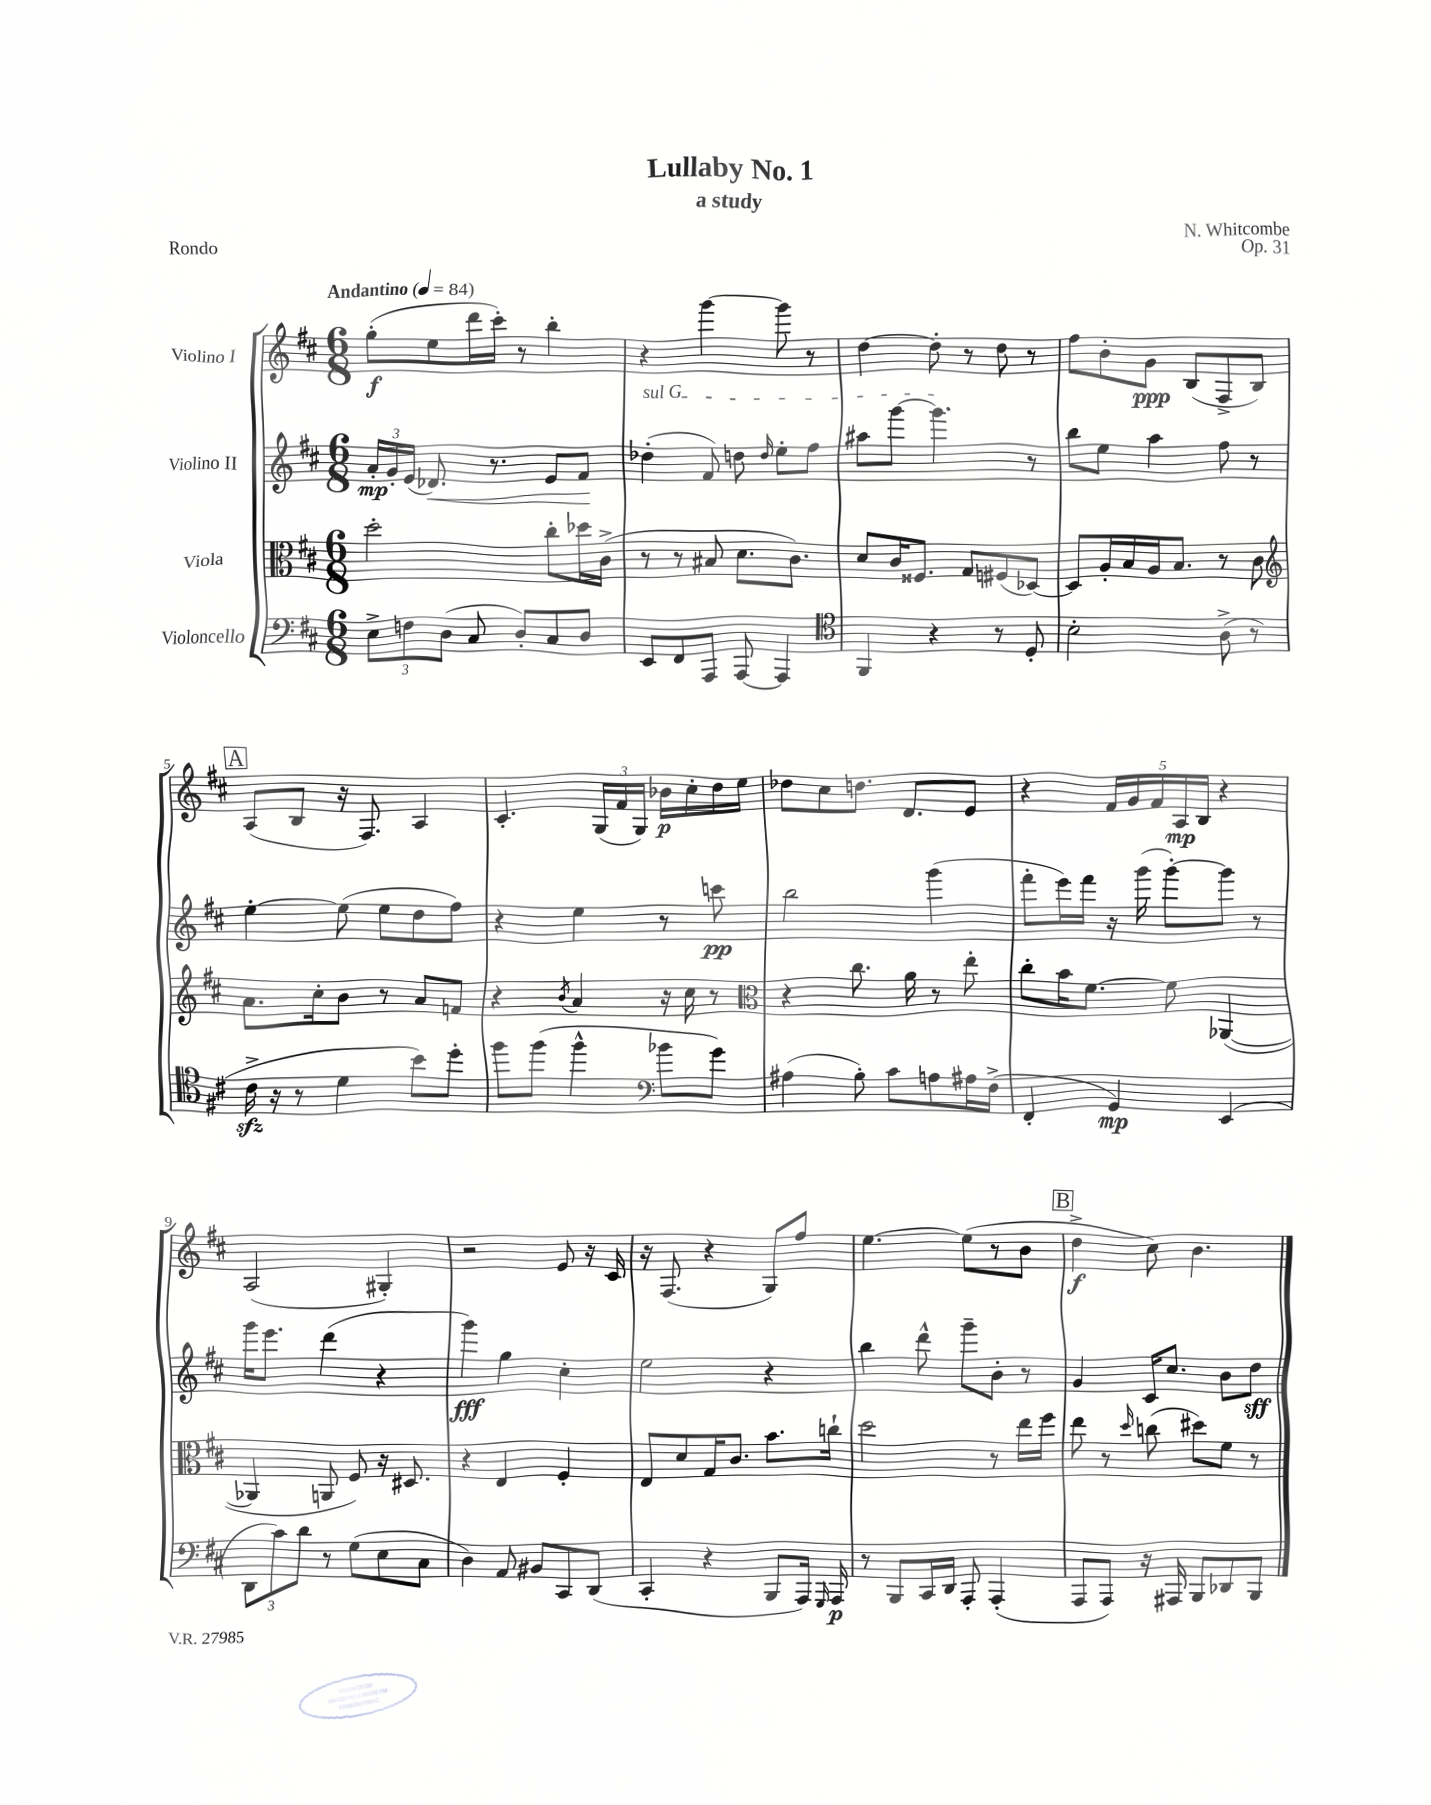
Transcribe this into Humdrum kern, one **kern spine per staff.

**kern	**dynam	**kern	**kern	**dynam	**kern	**dynam
*part4	*part4	*part3	*part2	*part2	*part1	*part1
*staff4	*staff4	*staff3	*staff2	*staff2	*staff1	*staff1
*I"Violoncello	*	*I"Viola	*I"Violino II	*	*I"Violino I	*
*clefF4	*	*clefC3	*clefG2	*	*clefG2	*
*k[f#c#]	*	*k[f#c#]	*k[f#c#]	*	*k[f#c#]	*
*M6/8	*	*M6/8	*M6/8	*	*M6/8	*
*MM84	*	*MM84	*MM84	*	*MM84	*
=1	=1	=1	=1	=1	=1	=1
!	!	!	!	!	!LO:TX:a:B:t=Andantino	!
12E^\L	.	2dd'\	24a'/LL	mp	(8gg'\L	f
.	.	.	24g'/	.	.	.
12Fn\	.	.	(24e/JJ	.	.	.
!	!	!	!	!LO:HP:b	!	!
.	.	.	8.d-X/)	<	8ee\	.
(12D\J	.	.	.	.	.	.
8C#/	.	.	.	.	16ddd\L	.
.	.	.	8.r	.	16ccc#'\JJ)	.
8D'/L)	.	.	.	.	8r	.
8C#/	.	8cc#'\L	8e/L	.	4bb'\	.
8D/J	.	16dd-X\L	8f#/J	.	.	.
.	.	(16c#^\JJ	.	.	.	.
.	.	.	.	[	.	.
=2	=2	=2	=2	=2	=2	=2
!	!	!	!LO:TX:a:i:t=sul G	!	!	!
8EE/L	.	8r	(4dd-X'\	.	4r	.
8FF#/	.	8r	.	.	.	.
8AAA/J	.	8B#X/	8f#/)	.	[4ggg\	.
[8AAA/	.	8.d\L	8ddn\	.	.	.
.	.	.	16qqdd/	.	.	.
4AAA/]	.	.	8ee'\L	.	8ggg\]	.
.	.	8.c#\J)	.	.	.	.
.	.	.	8ff#\J	.	8r	.
=3	=3	=3	=3	=3	=3	=3
*clefC4	*	*	*	*	*	*
4FF#/	.	8d/L	8aa#X\L	.	[4dd\	.
.	.	16c#/K	[8ggg\J	.	.	.
.	.	8.F##X/J	.	.	.	.
4r	.	.	4.ggg\]	.	8dd'\]	.
.	.	8G/L	.	.	8r	.
8r	.	(8F#X/	.	.	8dd\	.
8D'/	.	[8D-X/J)	8r	.	8r	.
=4	=4	=4	=4	=4	=4	=4
2B'\	.	8D-/L]	8bb\L	.	8ff#\L	.
.	.	16A'/L	8ee\J	.	8b'\	.
.	.	16B/	.	.	.	.
.	.	16A/J	4aa\	.	8g\J	ppp
.	.	8.B/J	.	.	.	.
.	.	.	.	.	(8B/L	.
(8A^\	.	8r	8ff#\	.	8F#^/	.
8r	.	8c#\	8r	.	8B/J)	.
!!LO:LB:g=z
!!LO:REH:place=s1:t=A
=5	=5	=5	=5	=5	=5	=5
*	*	*clefG2	*	*	*	*
16c#zz^\	.	8.a\L	[4ee'\	.	(8A/L	.
16r	.	.	.	.	.	.
8r	.	.	.	.	8B/J	.
.	.	16cc#'\k	.	.	.	.
4d\	.	8b\J	(8ee\]	.	16r	.
.	.	.	.	.	8.F#/)	.
.	.	8r	8ee\L	.	.	.
8b\L)	.	8a/L	8dd\	.	4A/	.
8dd'\J	.	8fn/J	8ff#\J)	.	.	.
=6	=6	=6	=6	=6	=6	=6
8ff#\L	.	4r	4r	.	4.c#'/	.
(8ff#\J	.	.	.	.	.	.
.	.	8qb/	.	.	.	.
4ff#^^\	.	4a/	4ee\	.	.	.
.	.	.	.	.	(24G/LL	.
.	.	.	.	.	24f#/	.
.	.	.	.	.	24G/JJ)	.
*clefF4	*	*	*	*	*	*
8b-X\L	.	16r	8r	.	16b-X\LL	p
.	.	16cc#\	.	.	16cc#'\	.
8g\J)	.	8r	8cccn\	pp	16dd\	.
.	.	.	.	.	16ee\JJ	.
=7	=7	=7	=7	=7	=7	=7
*	*	*clefC3	*	*	*	*
(4A#X\	.	4r	2bb\	.	8dd-X\L	.
.	.	.	.	.	8cc#\	.
8B'\)	.	8.cc#\	.	.	8.ddn\J	.
8c#\L	.	.	.	.	.	.
.	.	16a\	.	.	8.d/L	.
8An\	.	8r	(4ggg\	.	.	.
16A#X\L	.	8ee'\	.	.	8e/J	.
(16F#^\JJ	.	.	.	.	.	.
=8	=8	=8	=8	=8	=8	=8
4FF#'/	.	8cc#'\L	8fff#'\L	.	4r	.
.	.	16b\K	16eee\L)	.	.	.
.	.	[8.f#\J	16fff#\JJ	.	.	.
4GG/)	mp	.	16r	.	20f#/LL	.
.	.	.	.	.	20g/	.
.	.	.	(16ggg\	.	.	.
.	.	.	.	.	20f#/	.
.	.	8f#\]	[8ggg'\L)	.	.	.
.	.	.	.	.	20A/	mp
.	.	.	.	.	20B/JJ	.
(4EE/	.	([4AA-X/	8ggg\J]	.	4r	.
.	.	.	8r	.	.	.
!!LO:LB:g=z
=9	=9	=9	=9	=9	=9	=9
12DD\L	.	4AA-X/]	16ggg\KL	.	(2A/	.
.	.	.	8.eee\J	.	.	.
12c#\)	.	.	.	.	.	.
12d\J	.	.	.	.	.	.
8r	.	8AAn/	(4ddd\	.	.	.
(8G\L	.	8F#/)	.	.	.	.
8E\	.	16r	4r	.	4G#X'/)	.
.	.	8.D#X/	.	.	.	.
8C#\J	.	.	.	.	.	.
=10	=10	=10	=10	=10	=10	=10
4D\)	.	4r	4ggg\)	fff	2r	.
8AA/	.	4E/	4gg\	.	.	.
8BB#X/L	.	.	.	.	.	.
8CC#/	.	4F#'/	4cc#'\	.	8e/	.
(8DD/J	.	.	.	.	16r	.
.	.	.	.	.	16c#/	.
=11	=11	=11	=11	=11	=11	=11
4CC#'/	.	8E/L	2ee\	.	16r	.
.	.	.	.	.	(8.F#/	.
.	.	8d/	.	.	.	.
4r	.	16G/K	.	.	4r	.
.	.	8.c#/J	.	.	.	.
8BBB/L	.	8.b\L	4r	.	8G/L)	.
16AAA/Jk)	.	.	.	.	8ff#/J	.
16qqGGG/	.	.	.	.	.	.
16AAA/	p	16ccn`\Jk	.	.	.	.
=12	=12	=12	=12	=12	=12	=12
8r	.	2dd\	4bb\	.	[4.ee\	.
8BBB/L	.	.	.	.	.	.
16CC#/L	.	.	8ddd^^\	.	.	.
16DD/JJ	.	.	.	.	.	.
8AAA'/	.	.	8ggg~\L	.	(8ee\L]	.
(4AAA'/	.	8r	8b'\J	.	8r	.
.	.	16ee\LL	8r	.	8b\J	.
.	.	16ff#\JJ	.	.	.	.
!!LO:REH:place=s1:t=B
=13	=13	=13	=13	=13	=13	=13
8AAA/L	.	8ee\	4g/	.	4dd^\	f
8AAA/J)	.	8r	.	.	.	.
.	.	16qqdd/	.	.	.	.
16r	.	(8ccn\	16c#/KL	.	8cc#\)	.
16AAA#X/	.	.	8.cc#/J	.	.	.
8BBB/L	.	8dd#X\L)	.	.	4.b\	.
8DD-X/	.	8f#\J	8b\L	.	.	.
8BBB/J	.	8r	8dd\J	sff	.	.
==	==	==	==	==	==	==
*-	*-	*-	*-	*-	*-	*-
